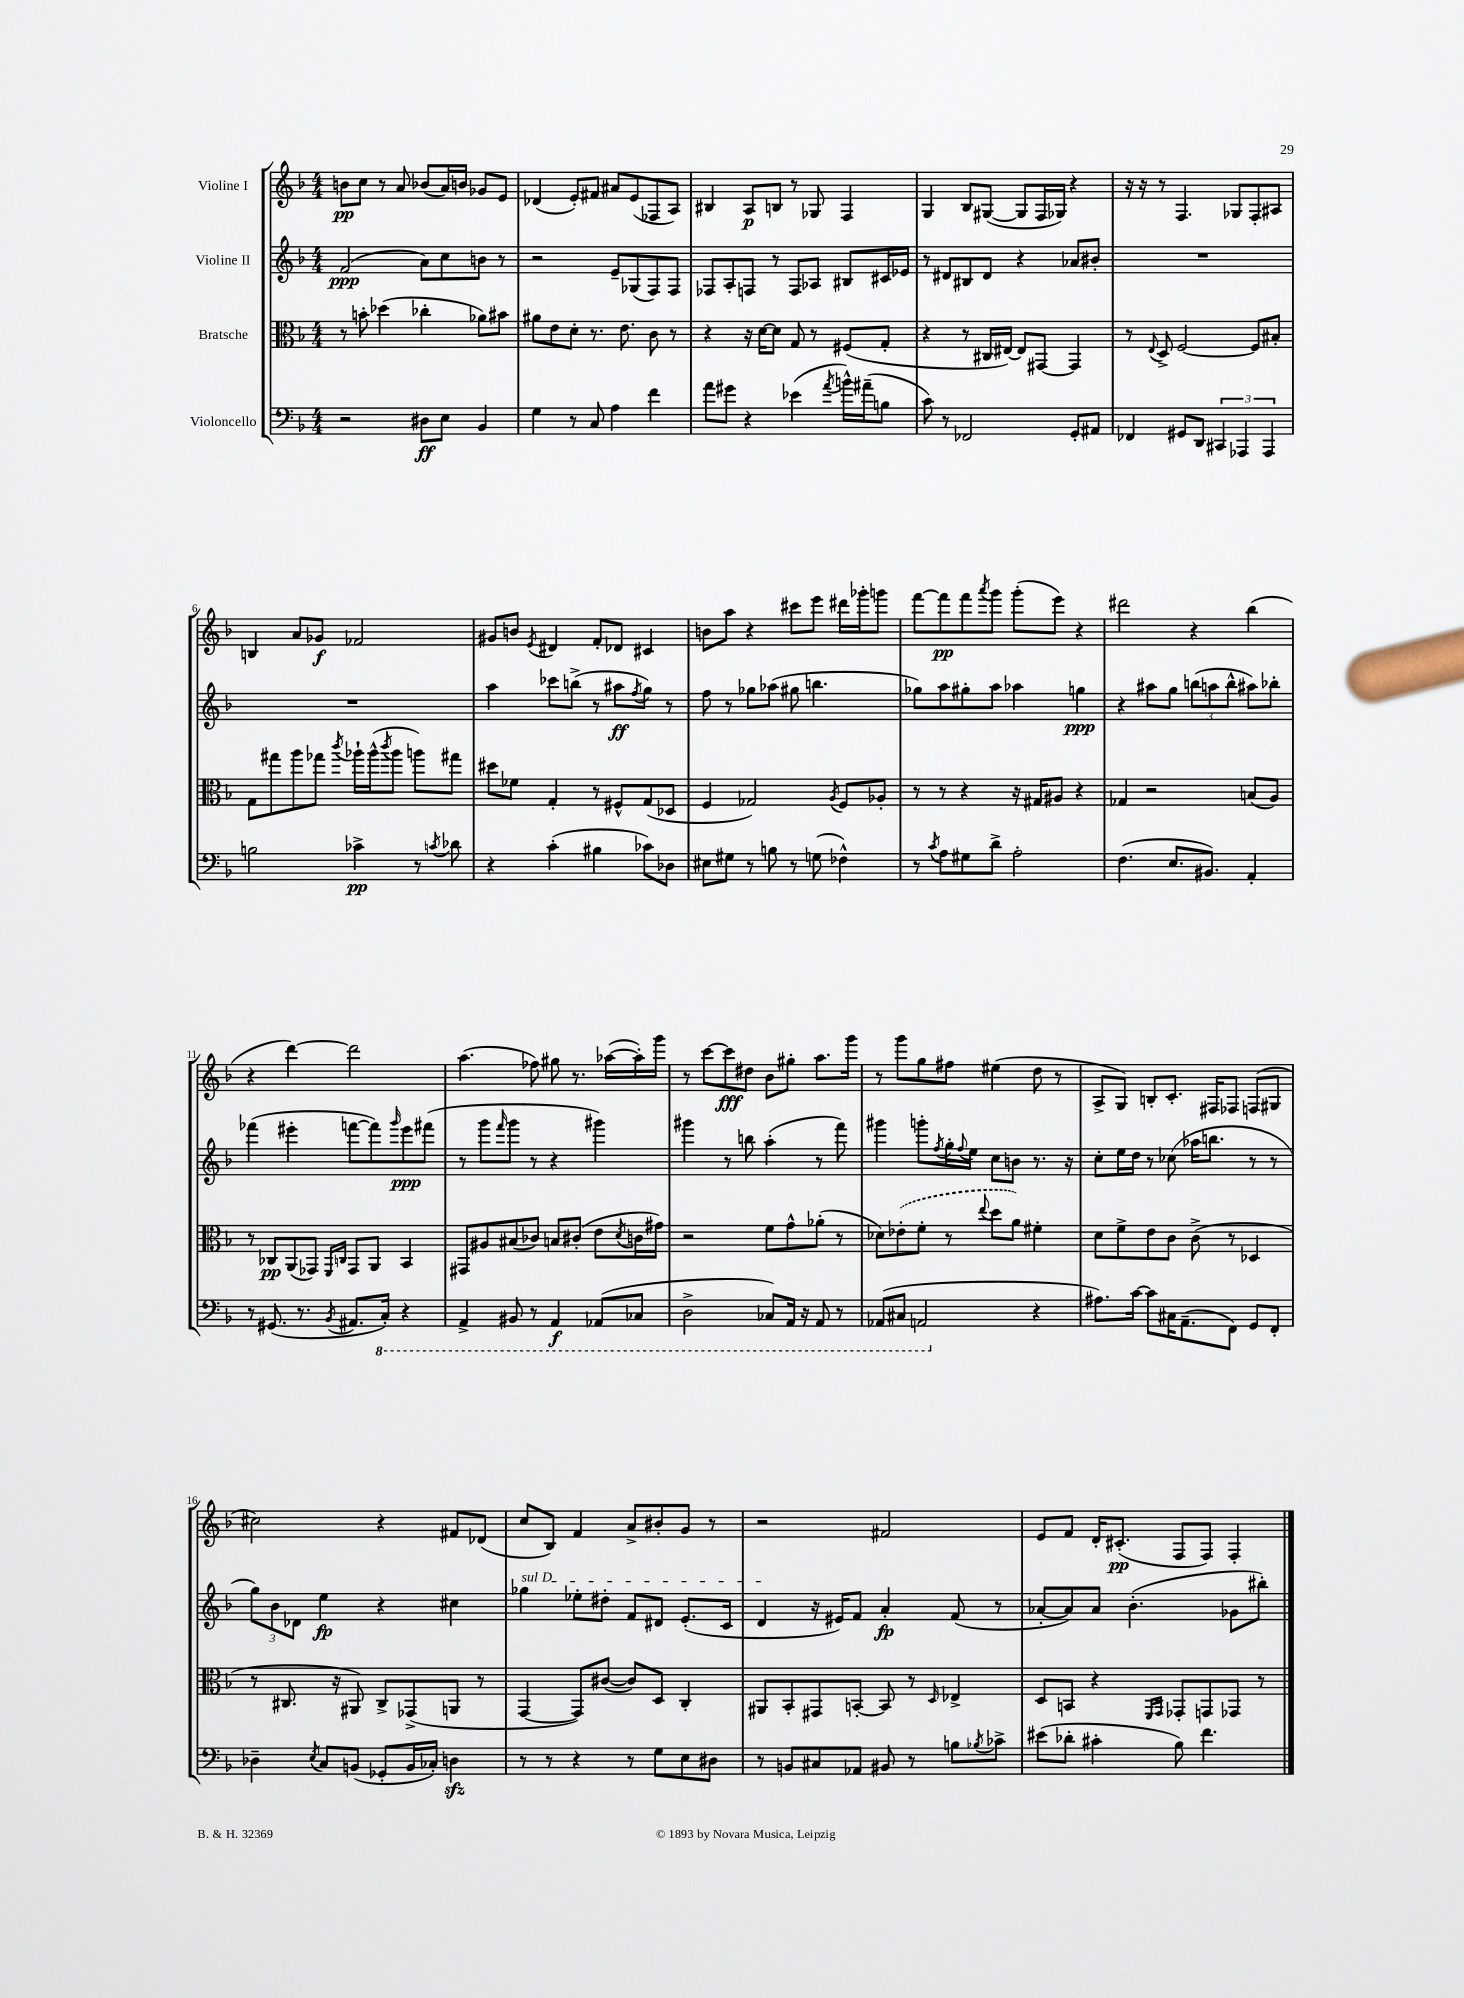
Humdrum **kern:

**kern	**kern	**kern	**kern
*staff4	*staff3	*staff2	*staff1
*clefF4	*clefC3	*clefG2	*clefG2
*k[b-]	*k[b-]	*k[b-]	*k[b-]
*M4/4	*M4/4	*M4/4	*M4/4
2r	8r	(2f/	8b\L
.	8b'\	.	8cc\J
.	(4dd-\	.	8r
.	.	.	8a/
8D#\L	4cc-'\	8a\L)	(8b-/L
8E\J	.	8cc\	16a/L)
.	.	.	16b/JJ
4BB-/	8a-\L)	8b\J	8g-/L
.	8b#\J	8r	8e/J
=	=	=	=
4G\	8a#\L	2r	(4d-/
.	8e\	.	.
8r	8d'\J	.	8e'/L)
8C/	8.r	.	8f#/J
4A\	.	8e~/L	8a#/L
.	8.e\	.	.
.	.	(8G-/	(8e/
4f\	8c\	8F/)	8F-/
.	8r	8F/J	8A/J)
=	=	=	=
8a\L	4r	8F-/L	4B#/
8g#\J	.	8A'/	.
4r	16r	8F/J	8A/L
.	[16d\LK	.	.
.	8d\]J	8r	8B/J
(4e-\	8G/	8F/L	8r
.	8r	8A-/J	8G-/
8qa/	.	.	.
16b^^\LL)	(8F#/L	8B#/L	4F/
(16a#~\J	.	.	.
8B\J	8G'/J	16c#/L	.
.	.	16e-/JJ	.
=	=	=	=
8c\)	4r	8r	4G/
8r	.	8d#/L	.
2FF-/	8r	8B#/	8B-/L
.	16C#/LL	8d#/J	([8G#/J
.	[16E#/JJ)	.	.
.	8E#/]L	4r	8G#/]L
.	[8GG#/J	.	16F/L
.	.	.	16G-/JJ)
8GG'/L	4GG#/]	8a-/L	4r
8AA#/J	.	8b#'/J	.
=	=	=	=
4FF-/	8r	1r	16r
.	.	.	16r
.	8qqE/	.	.
.	8D^/	.	8r
8GG#/L	[2F/	.	4.F/
8DD/J	.	.	.
6CC#/	.	.	.
.	.	.	8G-/L
6AAA-/	.	.	.
.	8F/]L	.	8F'/
6AAA-/	.	.	.
.	8B#'/J	.	8A#/J
=	=	=	=
2B\	8G\L	1r	4B/
.	8gg#\	.	.
.	8aa\	.	8a/L
.	8gg-\J	.	8g-/J
.	8qccc/	.	.
4c-^\	16aa-`\LL	.	2f-/
.	(16aa-^^\J	.	.
.	8qccc/	.	.
.	8aa-\J	.	.
8r	8aa\L)	.	.
8qc/	.	.	.
8d-\	8gg#\J	.	.
=	=	=	=
4r	8dd#\L	4aa\	8g#/L
.	8f-\J	.	8b/J
.	.	.	8qe/
(4c'\	4G'/	8ccc-\L	4d#/
.	.	(8bb^\J	.
4B#\	8r	8r	8f'/L
.	8F#^^/L	8aa#\L	8d-/J
.	.	8qff/	.
8c-\L)	(8G/	8gg\J)	4c#/
8D-\J	8D-/J	8r	.
=	=	=	=
8E#\L	4F/	8ff\	8b\L
8G#\J	.	8r	8aa\J
8r	2G-/)	8gg-\L	4r
8B\	.	(8aa-\J	.
8r	.	8gg#\	8ccc#\L
(8G\	.	4.bb\	8eee\J
.	8qA/	.	.
4F-^^\)	8F/L	.	16ddd#\LL
.	.	.	16ggg-'\J
.	8A-'/J	.	8ggg\J
=	=	=	=
8r	8r	8gg-\L)	[8fff\L
8qc/	.	.	.
8A\L	8r	8aa\	8fff\]
8G#\	4r	8gg#'\	8fff\
.	.	.	8qaaa/
8d^\J	.	8aa\J	8ggg\J
2A'\	16r	4aa-\	(8ggg'\L
.	16G#/LK	.	.
.	8A#/J	.	8eee\J)
.	4r	4gg\	4r
=	=	=	=
(4.F\	4G-/	4r	2ddd#\
.	2r	8aa#\L	.
8.E/L	.	8gg\J	.
.	.	(12bb\L	4r
8.BB#/J)	.	.	.
.	.	12aa\	.
.	.	12bb^^\J	.
4AA'/	(8B/L	8aa#\L)	(4bb-\
.	8A/J)	8bb-'\J	.
=	=	=	=
8r	8r	(4fff-\	4r
(8.GG#/	8C-/L	.	.
.	(8AA/	4eee#'\	[4ddd\)
8.r	.	.	.
.	8GG-/J)	.	.
.	16qqFF/LL	.	.
8qBB-/	16qqC/JJ	.	.
8.AA#/L	8GG-/L	[8fff\L	2ddd\]
.	8AA/J	8fff\])	.
16CC'/Jk)	.	.	.
.	.	16qqggg/	.
4r	4BB-/	8eee#\	.
.	.	(8fff#\J	.
=	=	=	=
4AAA^/	8GG#/L	8r	(4.aa\
.	8A#/	8ggg\L	.
.	.	16qqfff/	.
8BBB#/	(8B#/	8ggg\J	.
8r	8c-/J)	8r	8ff-\)
4AAA/	8B/L	4r	8gg#\
.	(8c#'/J	.	8.r
(8AAA-/L	8e\L	4ggg#\)	.
.	.	.	([16aa-\LL
.	8qd/	.	.
8CC-/J	16c\L	.	16aa-'\])
.	16g#\JJ)	.	16ggg\JJ
=	=	=	=
2DD^\	2r	4ggg#\	8r
.	.	.	[8ccc\L
.	.	8r	8ccc\]
.	.	8bb\	8dd#\J
8CC-/L)	8f\L	(4aa'\	8b-\L
16AAA/Jk	8g^^\	.	8gg#'\J
16r	.	.	.
8AAA/	(8a-'\J	8r	8.aa\L
8r	8r	8fff\)	.
.	.	.	16ggg\Jk
=	=	=	=
(8AAA-/L	8d-\L)	4ggg#\	8r
8CC#/J	(8e-'\	.	8ggg\L
2AAA/	8f'\J	8ggg'\L	8gg\
.	.	8qff/	.
.	8r	16gg'\L	8ff#\J
.	.	8qqff/	.
.	.	16ee\JJ	.
.	8qqee/	.	.
.	8dd\L	8cc\L	(4ee#\
.	8a\J)	8b\J	.
4r	4f#'\	8.r	8dd\
.	.	.	8r
.	.	16r	.
=	=	=	=
8.A#\L)	8d\L	8cc'\L	8A^/L
.	8f^\	16ee\L	8G/J)
[16c\Jk	.	16dd\JJ	.
8c\]L	8e\	8r	8B'/L
16C#\K	8c\J	(8cc-\	8.c'/J
(8.AA~\	.	.	.
.	(8c^\	16aa-\LK	.
.	.	8.bb\J	16F#/LK
8FF\J)	8r	.	8F-/J
8GG/L	4D-/	8r	(8F/L
8FF'/J	.	8r	8G#/J
=	=	=	=
4D-~\	8r	12gg\L)	2cc#\)
.	.	12b-\	.
.	8.C#/	.	.
.	.	12d-\J	.
8qE/	.	.	.
8C/L	.	4ee\	.
.	16r	.	.
(8BB/J	8AA#/)	.	.
8GG-'/L	8C#^/L	4r	4r
16BB/L	(8GG-^/	.	.
16C-'/JJ)	.	.	.
4D\	8AA/J	4cc#\	8f#/L
.	8r	.	(8d-/J
=	=	=	=
8r	[4GG/	4gg-\	8cc/L
8r	.	.	8B-/J)
4r	8GG/]L)	8ee-'\L	4f/
.	([8c#/J	8dd#'\J	.
8r	8c#/]L)	8f/L	8a^/L
8G\L	8D/J	8d#/J	8b#'/
8E\	4C'/	(8.e'/L	8g/J
8D#\J	.	.	8r
.	.	16c/Jk	.
=	=	=	=
8r	8AA#/L	4d/	2r
8BB/L	8BB-'/	.	.
8C#/	8GG#/	16r	.
.	.	16e#/LK)	.
8AA-/J	[8BB'/J	8f/J	.
8BB#/	8BB/]	4a'/	2f#/
8r	8r	.	.
.	16qqD/	.	.
8B\L	4E-^/	(8f/	.
8qB-/	.	.	.
8c-^\J	.	8r	.
=	=	=	=
(8e#\L	8D/L	[8a-'/L	8e/L
8d-'\J	8BB/J	8a-/])	8f/J
4c#'\	4r	8a-/J	16d'/LK
.	.	.	(8.c#'/J
.	.	(4.b-'\	.
.	16qqFF/LL	.	.
.	16qqGG/JJ	.	.
8B-\)	8GG-'/L	.	8F/L
4.f\	8GG/	.	8F/J)
.	8GG-/J	8g-\L	4F'/
.	8r	8bb#'\J)	.
==	==	==	==
*-	*-	*-	*-
